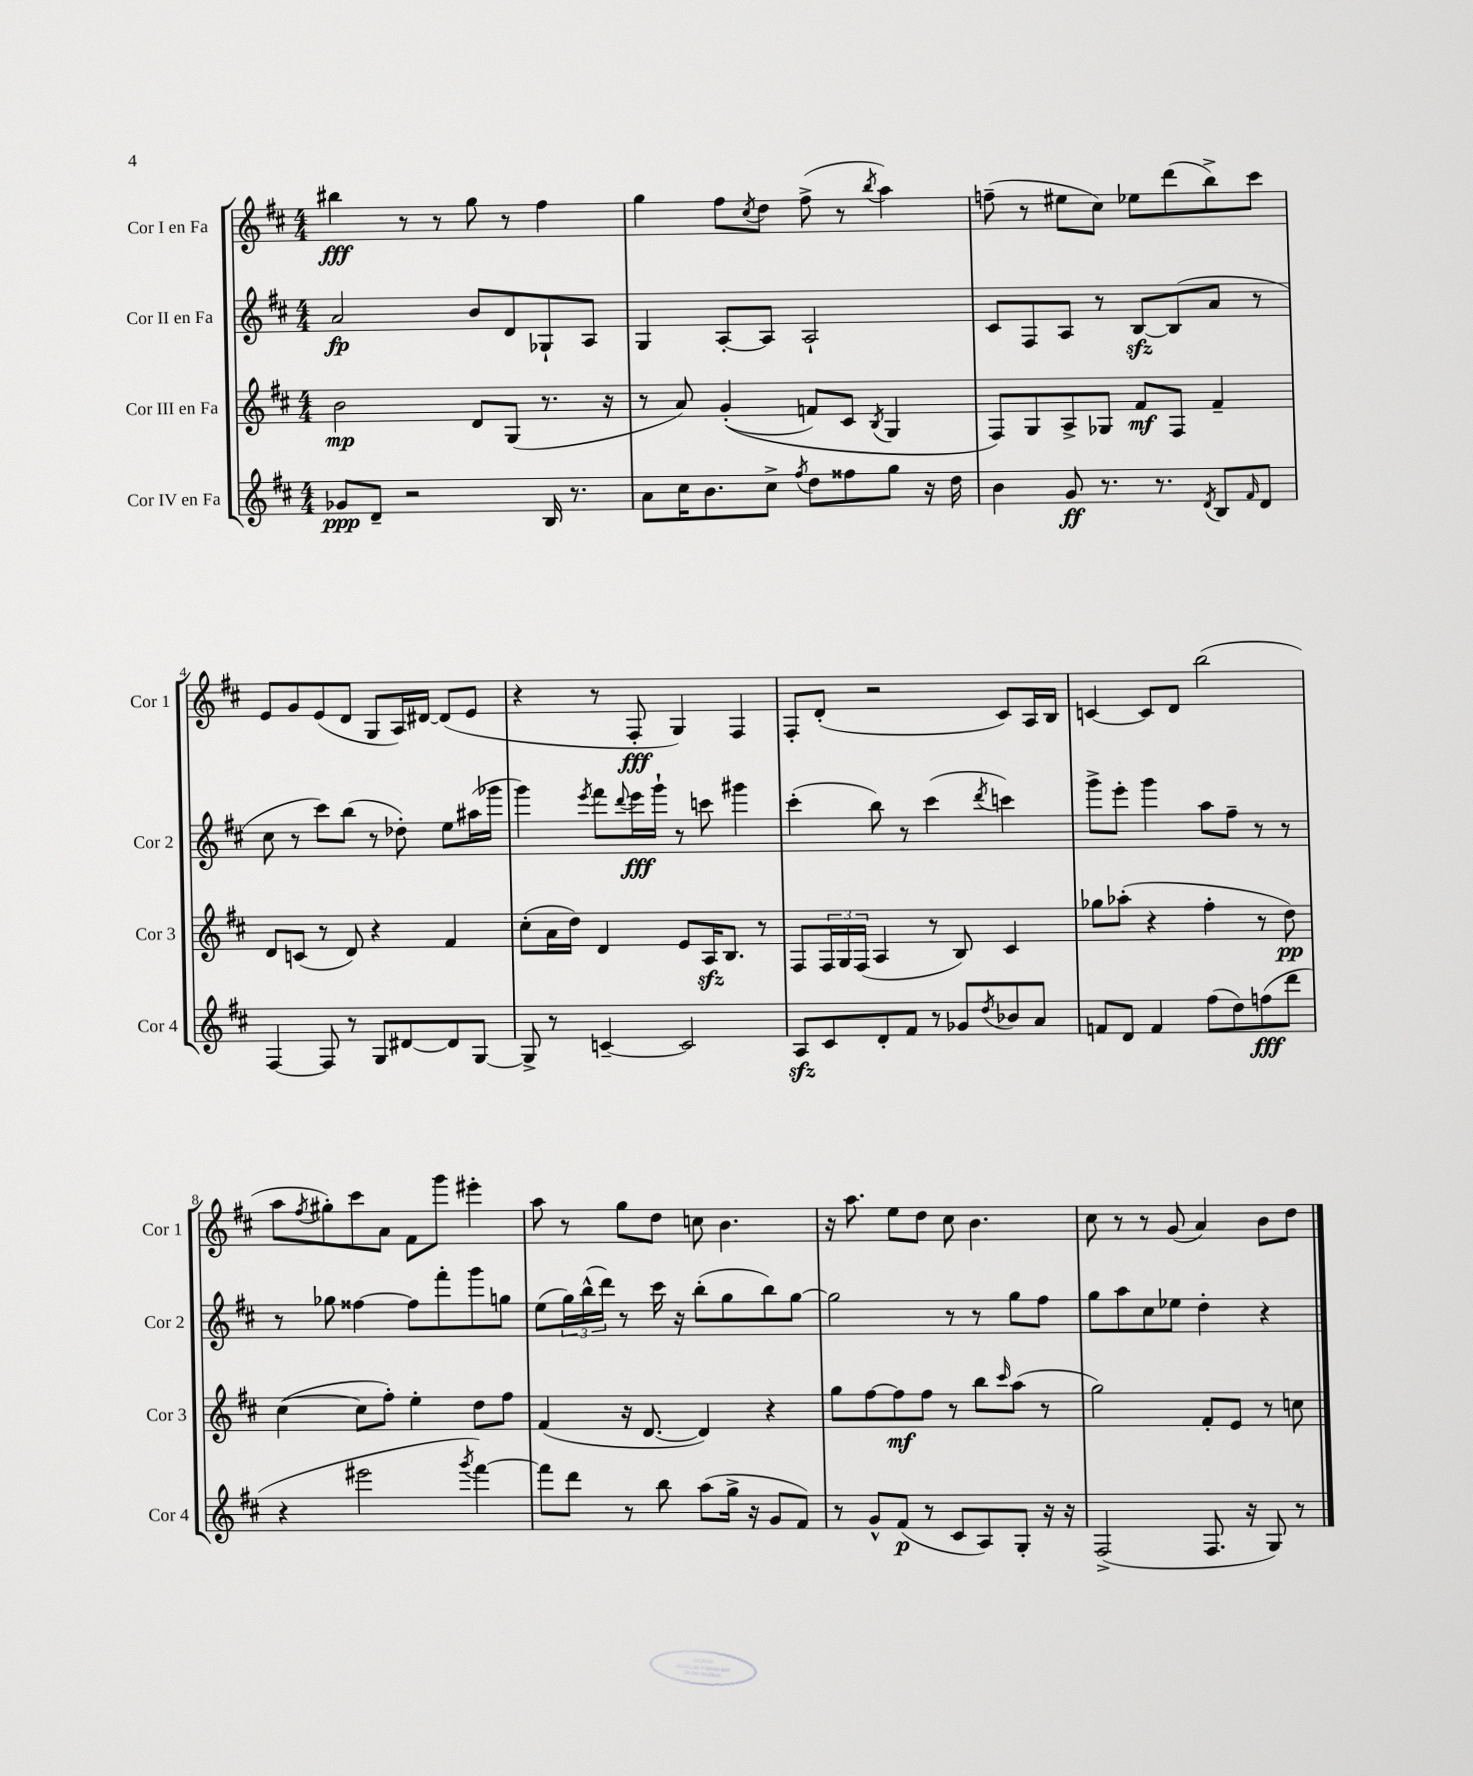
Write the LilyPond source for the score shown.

<<
\new StaffGroup <<
\new Staff = "s0" \with { instrumentName = "Cor I en Fa" shortInstrumentName = "Cor 1" } {
    \clef treble \key d \major \numericTimeSignature \time 4/4
    bis''4\fff r8 r8 g''8 r8 fis''4 |
    g''4 fis''8 \acciaccatura { cis''8 } d''8 fis''8->( r8 \acciaccatura { b''8 } a''4) |
    f''8--( r8 eis''8 cis''8) ees''8 d'''8( b''8->) cis'''8 |
    e'8 g'8 e'8( d'8 g8 a16) dis'16~ dis'8( e'8 |
    r4 r8 fis8-.\fff g4) fis4 |
    fis8-. d'8-.( r2 cis'8) a16 b16 |
    c'4~ c'8 d'8 b''2( |
    a''8 \acciaccatura { fis''8 } gis''8-.) cis'''8 a'8 fis'8 g'''8 eis'''4-. |
    a''8 r8 g''8 d''8 c''8 b'4. |
    r16 a''8. e''8 d''8 cis''8 b'4. |
    cis''8 r8 r8 g'8( a'4) b'8 d''8 \bar "|." |
}
\new Staff = "s1" \with { instrumentName = "Cor II en Fa" shortInstrumentName = "Cor 2" } {
    \clef treble \key d \major \numericTimeSignature \time 4/4
    a'2\fp b'8 d'8 ges8-! a8 |
    g4 a8~-. a8 a2-! |
    cis'8 fis8 a8 r8 b8~\sfz b8( a'8 r8 |
    cis''8 r8 cis'''8) b''8( r8 des''8-.) e''8 ais''16( ges'''16 |
    g'''4) \acciaccatura { e'''8 } fis'''8 \appoggiatura { d'''8 } e'''16\fff g'''16-! r8 c'''8 gis'''4 |
    cis'''4-.( b''8) r8 cis'''4( \acciaccatura { d'''8 } c'''4) |
    g'''8-> e'''8-. g'''4 a''8 fis''8-- r8 r8 |
    r8 ges''8 fisis''4~ fisis''8 fis'''8-. g'''8 g''8 |
    e''8( \tuplet 3/2 { g''16) b''16-^( d'''16) } r8 cis'''16 r16 b''8-.( g''8 b''8) g''8~ |
    g''2 r8 r8 g''8 fis''8 |
    g''8 a''8 cis''8 ees''8 d''4-. r4 \bar "|." |
}
\new Staff = "s2" \with { instrumentName = "Cor III en Fa" shortInstrumentName = "Cor 3" } {
    \clef treble \key d \major \numericTimeSignature \time 4/4
    b'2\mp d'8 g8( r8. r16 |
    r8 a'8) g'4-.(\( f'8) cis'8 \acciaccatura { b8 } g4 |
    fis8\) g8 a8-> ges8 fis'8\mf fis8 fis'4-- |
    d'8 c'8( r8 d'8) r4 fis'4 |
    cis''8-.( a'16 d''16) d'4 e'8 a16\sfz b8. r8 |
    fis8 \tuplet 3/2 { fis16 g16 fis16( } a4 r8 b8) cis'4 |
    ges''8 aes''8-.( r4 fis''4-. r8 d''8\pp) |
    cis''4~( cis''8 fis''8-.) e''4-. d''8 fis''8 |
    fis'4( r16 d'8.~ d'4) r4 |
    g''8 fis''8~ fis''8\mf fis''8 r8 b''8 \grace { cis'''16 } a''8( r8 |
    g''2) fis'8-. e'8 r8 c''8 \bar "|." |
}
\new Staff = "s3" \with { instrumentName = "Cor IV en Fa" shortInstrumentName = "Cor 4" } {
    \clef treble \key d \major \numericTimeSignature \time 4/4
    ges'8\ppp d'8-- r2 b16 r8. |
    a'8 cis''16 b'8. cis''8-> \acciaccatura { fis''8 } d''8 fisis''8 g''8 r16 d''16 |
    b'4 g'8\ff r8. r8. \acciaccatura { d'8 } b8 \grace { fis'16 } d'8 |
    fis4~ fis8 r8 g8 dis'8~ dis'8 g8~ |
    g8-> r8 c'4~-- c'2 |
    a8\sfz cis'8 d'8-. fis'8 r8 ges'8 \acciaccatura { d''8 } bes'8 a'8 |
    f'8 d'8 f'4 fis''8( d''8) f''8\fff( d'''8 |
    r4 eis'''2 \acciaccatura { g'''8 } fis'''4~) |
    fis'''8 d'''8 r8 b''8 a''8( g''16-> r16 g'8 fis'8) |
    r8 g'8-^ fis'8\p( r8 cis'8 a8) g8-. r16 r16 |
    fis2->( fis8. r16 g8) r8 \bar "|." |
}
>>
>>
